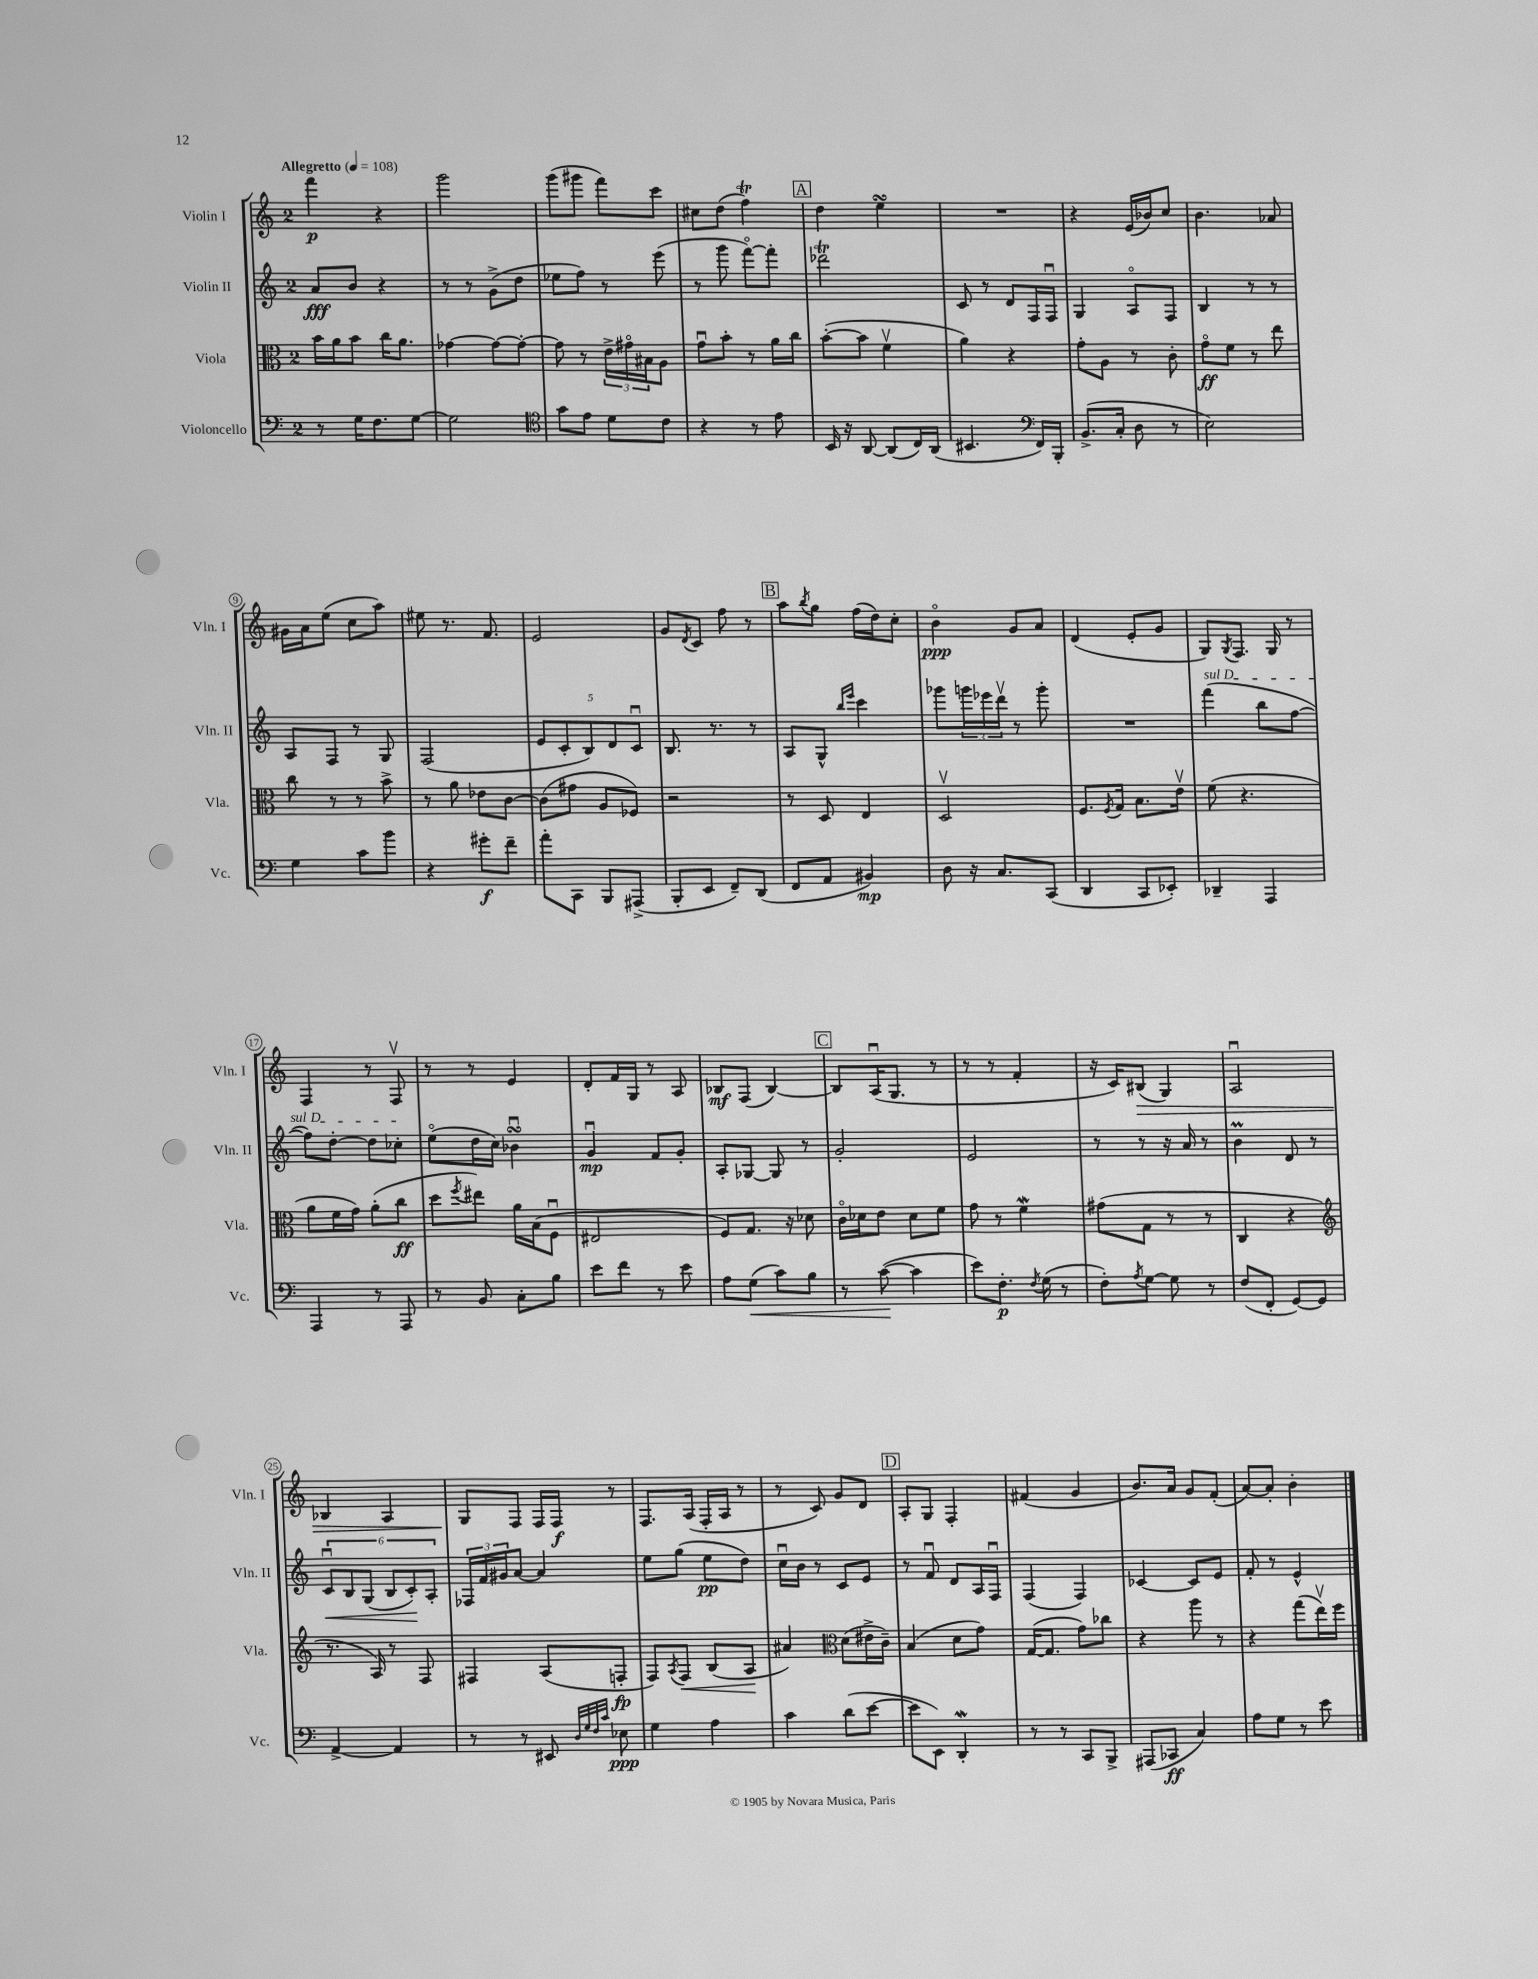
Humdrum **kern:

**kern	**kern	**kern	**kern
*staff4	*staff3	*staff2	*staff1
*clefF4	*clefC3	*clefG2	*clefG2
*k[]	*k[]	*k[]	*k[]
*M2/4	*M2/4	*M2/4	*M2/4
*MM108	*MM108	*MM108	*MM108
8r	16b\LL	8a/L	4fff\
.	16a\J	.	.
16G\LK	8b\J	8b/J	.
8.F\	.	.	.
.	16cc\LK	4r	4r
.	8.a\J	.	.
[8G\J	.	.	.
=	=	=	=
2G\]	[4g-\	8r	2ggg\
.	.	8r	.
.	8g-\_L	(8g^\L	.
.	8g-'\_J	8dd\J	.
=	=	=	=
*clefC4	*	*	*
8g\L	8g-\]	8ee-\L	(8ggg\L
8e\J	8r	8ff\J)	8ggg#\J
8d\L	24e^\LL	8r	8fff\L)
.	24g#o\	.	.
.	24B#\J	.	.
8c\J	8A\J	(8eee\	8ccc\J
=	=	=	=
4r	8gu\L	8r	8cc#\L
.	8b'\J	8ggg\	(8dd\J
8r	8r	[8fffo\L)	4ff\)
8e\	16a\LL	8fff'\]J	.
.	16cc\JJ	.	.
=	=	=	=
16BB/	([8b'\L	2ddd-\	4dd\
16r	.	.	.
[8AA/	8b\]J	.	.
(8AA/]L	4fv\	.	4ee\
16C/L)	.	.	.
(16AA/JJ	.	.	.
=	=	=	=
4.BB#/	4a\)	8c/	2r
.	.	8r	.
.	4r	8d/L	.
*clefF4	*	*	*
16FF/LL)	.	16F/L	.
16BBB'/JJ	.	16Fu/JJ	.
=	=	=	=
(8.BB^/L	8g'\L	4G/	4r
.	8A\J	.	.
16C'/Jk	.	.	.
8D\	8r	8Ao/L	(16e/LL
.	.	.	16b-/J)
8r	8c'\	8F/J	8cc/J
=	=	=	=
2E\)	8go\L	4B/	4.b\
.	8f\J	.	.
.	8r	8r	.
.	8ee\	8r	8a-/
=	=	=	=
4G\	8cc\	8A/L	16g#\LL
.	.	.	16a\J
.	8r	8F/J	(8ee\J
8c\L	8r	8r	8cc\L
8b\J	8b^\	8G/	8aa\J)
=	=	=	=
4r	8r	(2F/	8ee#\
.	8a\	.	8.r
8g#'\L	8e-\L	.	.
.	.	.	8.f/
8f~\J	[8c\J	.	.
=	=	=	=
8a'\L	(8c\]L	10e/L	2e/
.	.	10c'/	.
8CC\J	8g#\J	.	.
.	.	10B/)	.
8BBB/L	8A/L	.	.
.	.	10d/	.
(8AAA#^/J	8F-/J)	.	.
.	.	10cu/J	.
=	=	=	=
8BBB'/L	2r	8.B/	8g/L
.	.	.	8qd/
8EE/J	.	.	8c/J
.	.	8.r	.
8FF~/L)	.	.	8ff\
(8DD/J	.	8r	8r
=	=	=	=
8FF/L	8r	8A/L	8aa\L
.	.	.	8qbb/
8AA/J	8D/	8G^^/J	8gg\J
.	.	16qqbb/LL	.
.	.	16qqeee/JJ	.
4BB#/)	4E/	4ccc\	(16ff\LL
.	.	.	16dd\J)
.	.	.	8cc'\J
=	=	=	=
8D\	2Dv/	8ggg-\L	4bo\
16r	.	24ggg\L	.
.	.	24eee-\	.
8.C/L	.	.	.
.	.	24dddv\JJ	.
.	.	8r	8g/L
(8CC/J	.	8ggg'\	8a/J
=	=	=	=
4DD/	8.F/L	2r	(4d/
.	8qF/	.	.
.	16G/Jk	.	.
8CC/L	8.B\L	.	8e'/L
8EE-'/J)	.	.	8g/J
.	16ev\Jk	.	.
=	=	=	=
4DD-~/	(8f\	(4fff\	8G/L)
.	.	.	8qG/
.	4.r	.	8.F/J
4AAA/	.	8bb\L	.
.	.	.	16G/
.	.	[8ff\J	8r
=	=	=	=
4AAA/	8a\L	8ff\]L)	4F/
.	16f\L	[8dd'\J	.
.	16g\JJ)	.	.
8r	(8a'\L	8dd\]L	8r
8AAA/	8cc\J	8cc-'\J	8Fv/
=	=	=	=
8r	8dd\L	(8eeo\L	8r
.	8qff/	.	.
8BB/	8ee#\J)	16dd\L	8r
.	.	16cc\JJ)	.
8C'\L	16a\LL	4b-u\	4e/
.	(16B\J	.	.
8B\J	8Fu\J	.	.
=	=	=	=
8e\L	2E#/	4gu/	8d'/L
8f\J	.	.	16f/L
.	.	.	16G/JJ
8r	.	8f/L	8r
8e\	.	8g'/J	8A/
=	=	=	=
8A\L	8F/L)	8A'/L	8B-/L
(8G\J	8.G/J	[8G-/J	(8F/J
8c\L)	.	8G-/]	[4B-/)
.	16r	.	.
8B\J	8d-\	8r	.
=	=	=	=
8r	16co\LL	2g'/	8B-/]L
.	16d-\J	.	.
([8c\	8e\J	.	(16Au/K
.	.	.	8.G/J
4c\]	8d-\L	.	.
.	8f\J	.	8r
=	=	=	=
8e\L)	8g\	2e/	8r
8.F'\J	8r	.	8r
.	4f\	.	4f'/
8qF/	.	.	.
(16G\	.	.	.
8r	.	.	.
=	=	=	=
8F'\L)	(8g#\L	8r	16r
.	.	.	16c/LK)
8qA/	.	.	.
[8G\J	8G\J	8r	(8B#/J
8G\]	8r	16r	4G/)
.	.	16a/	.
8r	8r	8r	.
=	=	=	=
(8F/L	4C/	4b\	2Au/
8FF'/J	.	.	.
[8GG/L)	4r	8d/	.
8GG/]J	.	8r	.
=	=	=	=
*	*clefG2	*	*
[4AA^/	8.r	12cu/L	4B-/
.	.	12B/	.
.	.	(12G/J	.
.	16A/)	.	.
4AA/]	8r	12B/L	4A/
.	.	12c'/)	.
.	8F/	.	.
.	.	12A'/J	.
=	=	=	=
8r	4F#/	24F-/LL	8G/L
.	.	24f/	.
.	.	24g#/J	.
8r	.	[8a/J	8F/J
8EE#/	(8A/L	4a/]	16F/LL
.	.	.	16F/JJ
32qqD/LLL	.	.	.
32qqG/	.	.	.
32qqF/	.	.	.
32qqc/JJJ	.	.	.
8E-\	8F'/J	.	8r
=	=	=	=
4G\	8F/L)	8ee\L	8.F/L
.	8qA/	.	.
.	8F/J	(8gg\J	.
.	.	.	(16A/Jk
4A\	(8B/L	8ee\L	16F'/LL
.	.	.	16A/JJ
.	8A/J	8dd\J)	8r
=	=	=	=
4c\	4a#/)	16ccu\LL	8r
.	.	16b\JJ	.
.	.	8r	8c/)
*	*clefC3	*	*
(8d\L	(8d\L	8c/L	8g/L
[8e\J	16e#^\L	8e/J	8d/J
.	16c~\JJ)	.	.
=	=	=	=
8e\]L	(4B/	8r	8A'/L
8EE\J)	.	8fu/	8G/J
4DD'/	8d\L	8d/L	4F'/
.	8g\J)	16A/L	.
.	.	16Fu/JJ	.
=	=	=	=
8r	([16G/LK	(4F/	(4f#/
.	8.G/]J	.	.
8r	.	.	.
8CC/L	8g\L)	4F/)	4g/
8BBB^/J	8cc-\J	.	.
=	=	=	=
(8AAA#/L	4r	[4c-/	8.b/L)
8CC-/J	.	.	.
.	.	.	16a/Jk
4C/)	8aa\	8c-/]L	8g/L
.	8r	8e/J	(8f'/J
=	=	=	=
8A\L	4r	8f'/	[8a/L)
8G\J	.	8r	8a'/]J
8r	(8gg\L	4e^^/	4b'\
8e\	16eev\L)	.	.
.	16ff\JJ	.	.
==	==	==	==
*-	*-	*-	*-
